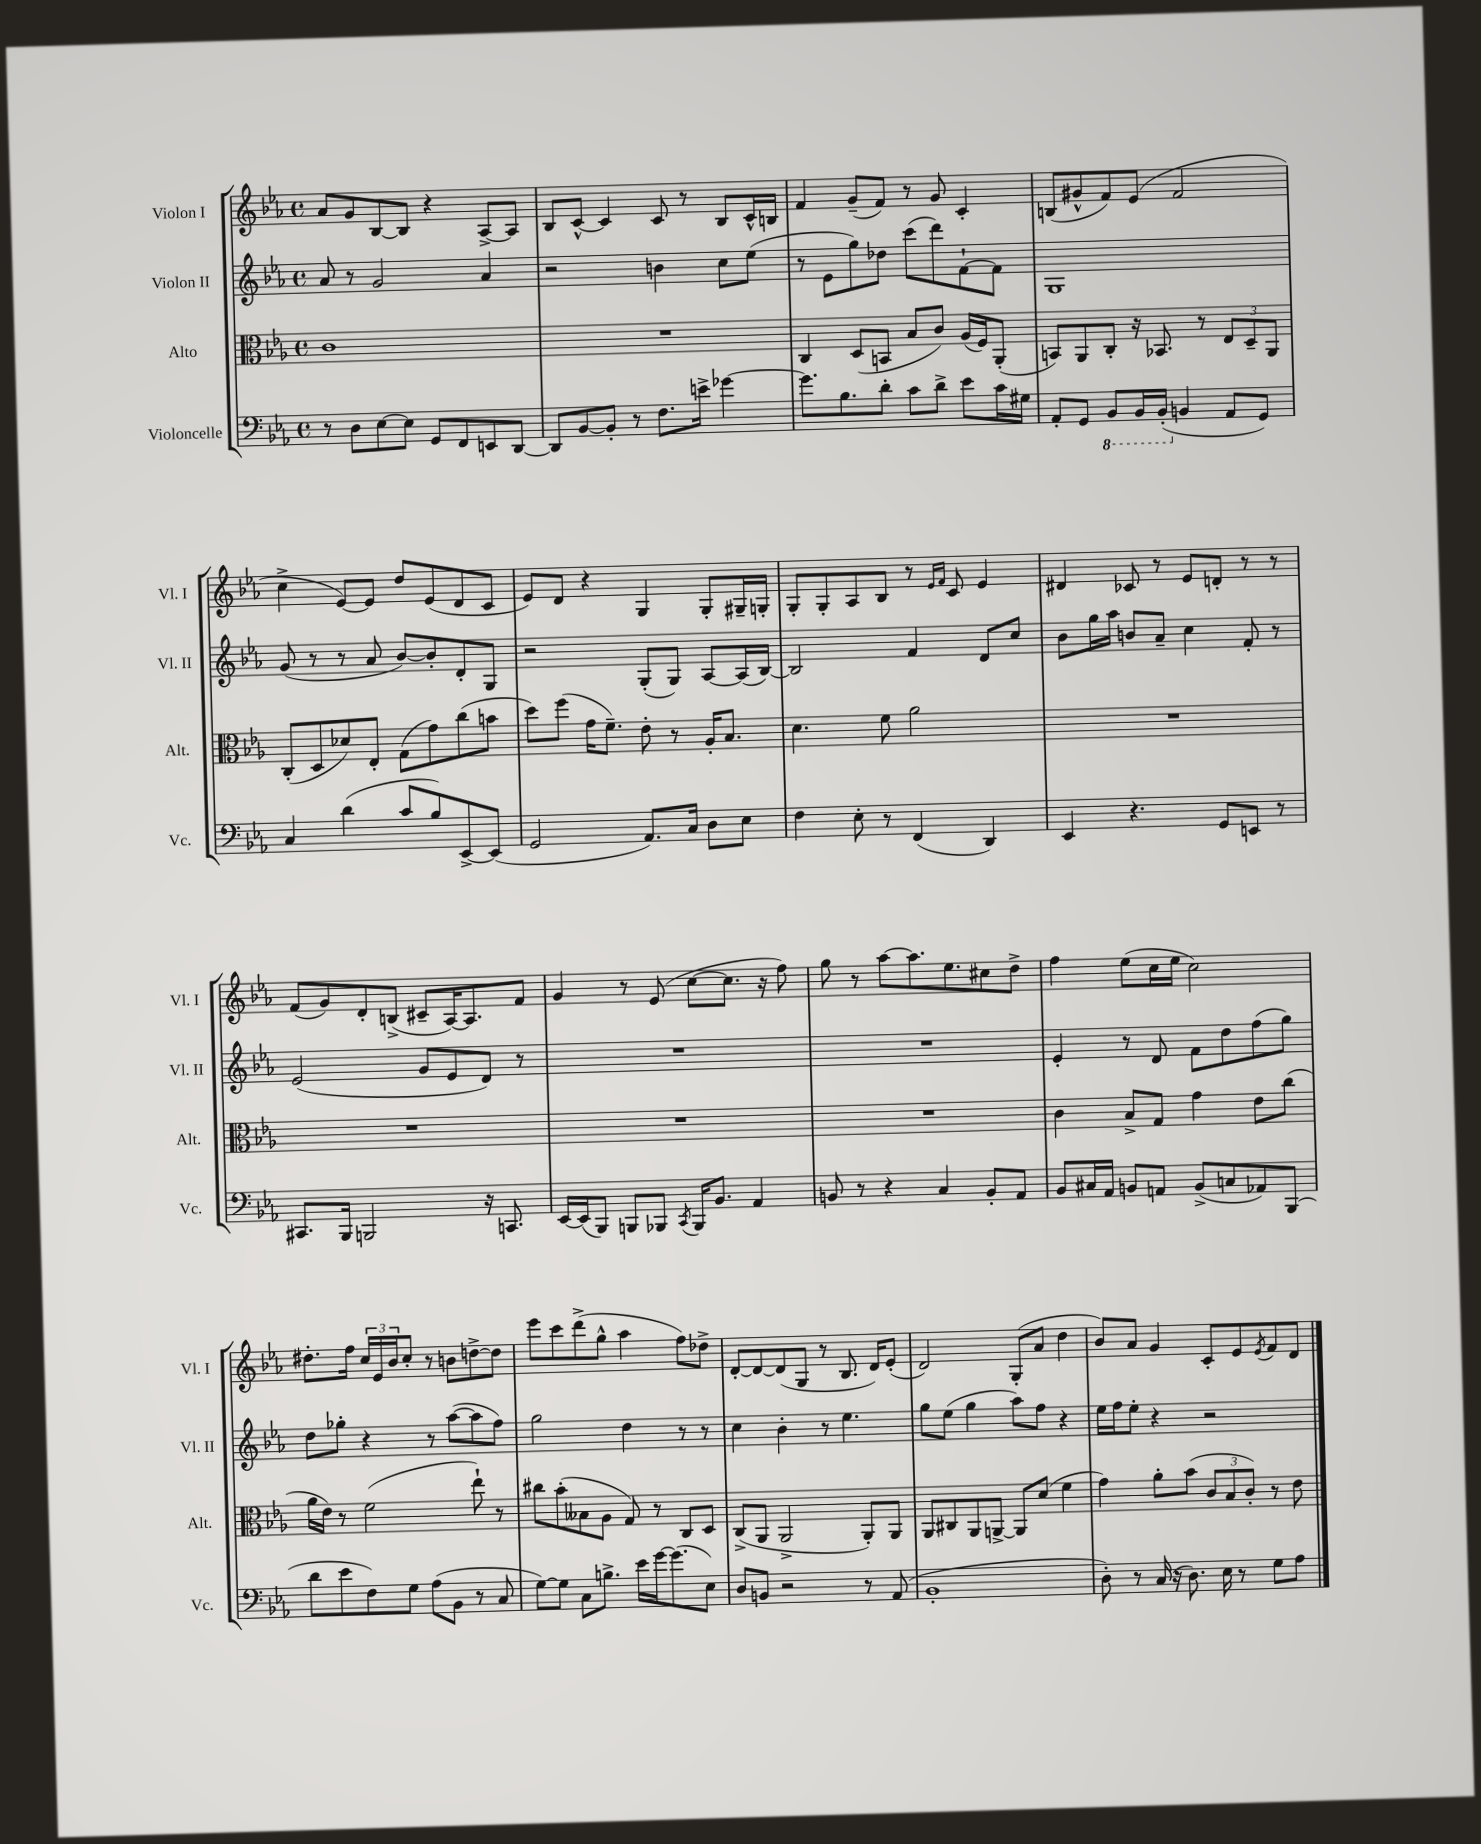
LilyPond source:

<<
\new StaffGroup <<
\new Staff = "s0" \with { instrumentName = "Violon I" shortInstrumentName = "Vl. I" } {
    \clef treble \key ees \major \defaultTimeSignature \time 4/4
    aes'8 g'8 bes8~ bes8 r4 aes8~-> aes8 |
    bes8 c'8~-^ c'4 c'8 r8 bes8 c'16-^ b16 |
    f'4 g'8--( f'8) r8 g'8 c'4-. |
    b8( gis'8-^ f'8) ees'8( f'2 |
    c''4-> ees'8~) ees'8 d''8 ees'8( d'8 c'8 |
    ees'8) d'8 r4 g4 g8-. gis16-- g16-. |
    g8-. g8-. aes8 bes8 r8 \grace { ees'16 f'16 } c'8 ees'4 |
    dis'4 ces'8 r8 ees'8 d'8-. r8 r8 |
    f'8( g'8) d'8-. b8->( cis'8-- aes16~) aes8. f'8 |
    g'4 r8 ees'8( c''8~ c''8. r16 f''8) |
    g''8 r8 aes''8~ aes''8. ees''8. cis''8 d''8-> |
    f''4 ees''8( c''16 ees''16 c''2) |
    dis''8.-. f''16 \tuplet 3/2 { c''16 ees'16 bes'16 } c''8-. r8 b'8 d''8~-> d''8 |
    ees'''8 c'''8 d'''8->( g''8-^ aes''4 f''8) des''8-> |
    d'8~-. d'8~ d'8( g8 r8 bes8. d'16) ees'8-.( |
    d'2) g8-.( aes'8 d''4 |
    bes'8) aes'8 g'4 c'8-. ees'8 \acciaccatura { ees'8 } f'8 d'8 \bar "|." |
}
\new Staff = "s1" \with { instrumentName = "Violon II" shortInstrumentName = "Vl. II" } {
    \clef treble \key ees \major \defaultTimeSignature \time 4/4
    aes'8 r8 g'2 aes'4 |
    r2 b'4 c''8 ees''8( |
    r8 ees'8 g''8) des''8 c'''8( d'''8) f'8~-! f'8 |
    g1 |
    g'8( r8 r8 aes'8 bes'8~) bes'8-. d'8-. g8 |
    r2 g8-.( g8) aes8~ aes16( bes16~) |
    bes2 f'4 d'8 c''8 |
    bes'8 g''16 aes''16 b'8 aes'8-- c''4 f'8-. r8 |
    ees'2( g'8 ees'8 d'8) r8 |
    R1 |
    R1 |
    ees'4-. r8 d'8 f'8 d''8 f''8( g''8) |
    d''8 ges''8-. r4 r8 aes''8~( aes''8 f''8) |
    g''2 d''4 r8 r8 |
    c''4 bes'4-. r8 ees''4. |
    g''8 ees''8( g''4 aes''8) f''8 r4 |
    ees''16 f''16 ees''8-. r4 r2 \bar "|." |
}
\new Staff = "s2" \with { instrumentName = "Alto" shortInstrumentName = "Alt." } {
    \clef alto \key ees \major \defaultTimeSignature \time 4/4
    c'1 |
    R1 |
    c4 d8( b,8 bes8 c'8) aes16( f16) aes,8-.( |
    b,8) aes,8 c8-. r16 bes,8. r8 \tuplet 3/2 { ees8 d8-- aes,8 } |
    c8-.( d8 des'8) ees8-. g8( g'8) c''8( b'8 |
    d''8) f''8( g'16 f'8.--) ees'8-. r8 aes16-. bes8. |
    d'4. f'8 aes'2 |
    R1 |
    R1 |
    R1 |
    R1 |
    c'4 bes8-> g8 g'4 ees'8 c''8( |
    aes'16 ees'16) r8 f'2( ees''8-!) r8 |
    cis''8 bes'8-.( beses8 aes8 g8) r8 c8 d8 |
    c8->( aes,8 aes,2-> aes,8-.) aes,8 |
    aes,8 cis8 aes,8 a,8~-> a,8 d'8( f'4 |
    g'4) aes'8-. bes'8( \tuplet 3/2 { c'8 bes8 c'8-.) } r8 ees'8 \bar "|." |
}
\new Staff = "s3" \with { instrumentName = "Violoncelle" shortInstrumentName = "Vc." } {
    \clef bass \key ees \major \defaultTimeSignature \time 4/4
    r8 d8 ees8~ ees8 g,8 f,8 e,8 d,8~ |
    d,8 bes,8~ bes,8-. r8 f8. e'16-> ges'4~ |
    ges'8. bes8. d'8-. c'8 d'8-> ees'8 c'16 gis16 |
    aes,8-. g,8 \ottava #-1 bes,,8 bes,,16 bes,,16-.( \ottava #0 b,4 aes,8 g,8) |
    c4 d'4( c'8 bes8) ees,8~-> ees,8( |
    g,2 aes,8.) c16 d8 ees8 |
    f4 ees8-. r8 f,4( d,4) |
    ees,4 r4. g,8 e,8 r8 |
    cis,8. bes,,16 b,,2 r16 c,8. |
    ees,16~ ees,16( bes,,8) b,,8 bes,,8 \acciaccatura { c,8 } bes,,16 bes,8. aes,4 |
    b,8 r8 r4 c4 b,8-. aes,8 |
    bes,8 cis16 aes,16 b,8 a,8 b,8->( c8 aes,8) bes,,8( |
    d'8 ees'8 f8) g8 aes8( bes,8 r8 c8 |
    g8~) g8 c8 b8.-> ees'16 g'16~ g'8.( ees8) |
    d8 b,8 r2 r8 aes,8( |
    bes,1-. |
    d8-.) r8 c16( r16 d8.) ees16 r8 g8 aes8 \bar "|." |
}
>>
>>
\layout { \context { \Score \remove "Bar_number_engraver" } }
